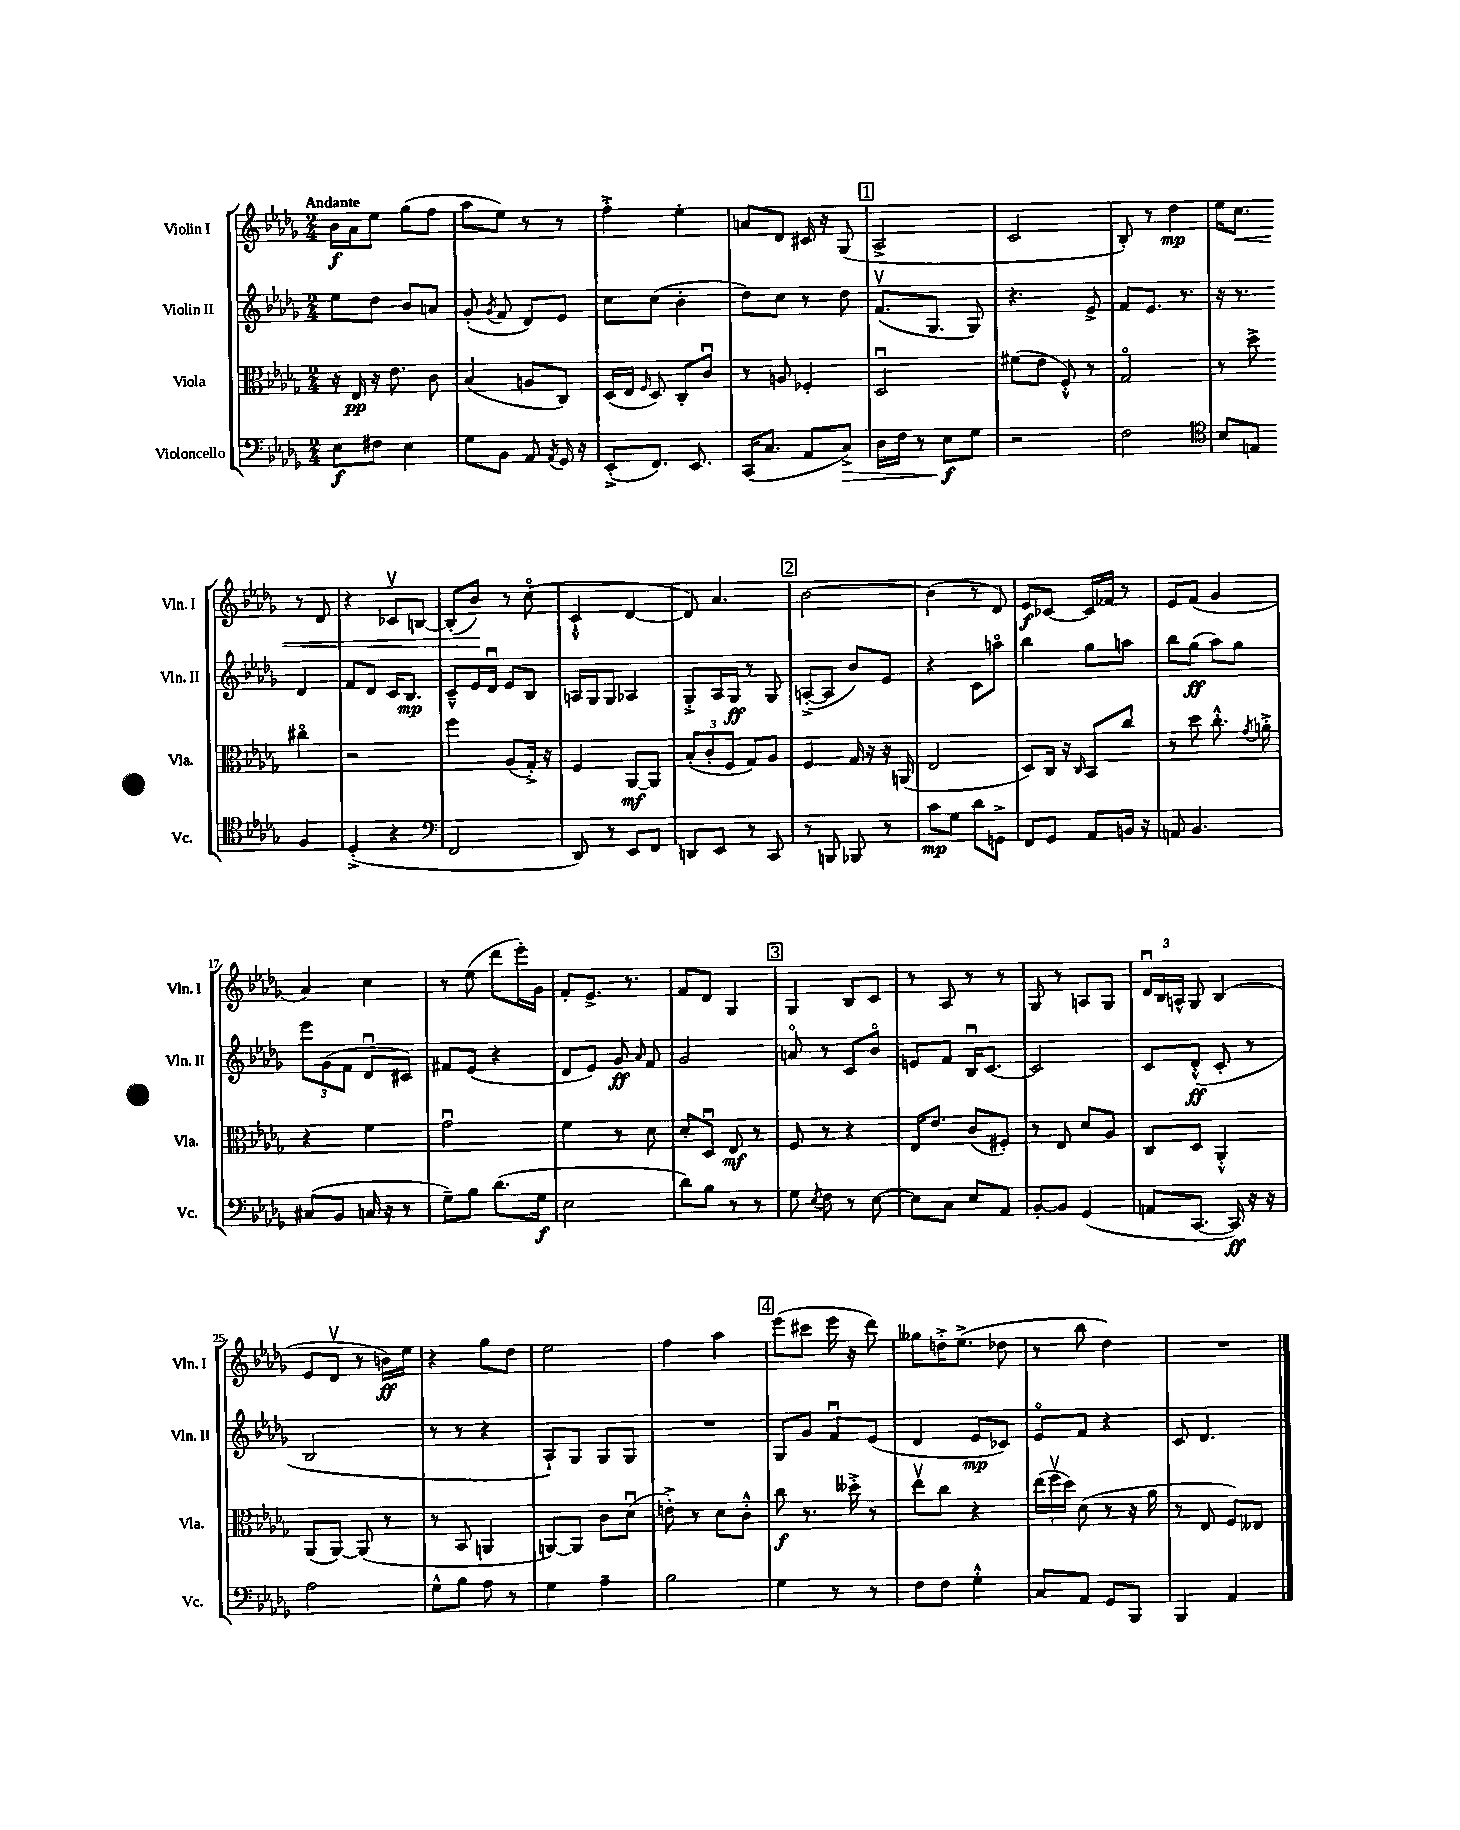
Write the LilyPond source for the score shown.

<<
\new StaffGroup <<
\new Staff = "s0" \with { instrumentName = "Violin I" shortInstrumentName = "Vln. I" } {
    \clef treble \key des \major \numericTimeSignature \time 2/4 \tempo "Andante"
    \autoBeamOff bes'16[\f aes'16 ees''8] ges''8[( f''8] |
    aes''8[ ees''8]) r8 r8 |
    f''4-.-> ees''4-. |
    a'8[ des'8] cis'16 r16 ges8( |
    \mark \markup { \box "1" } aes2-> |
    c'2 |
    bes8-.) r8 des''4\mp |
    ees''16[ c''8.]\< r8 des'8 |
    r4 ces'8[\upbow b8]~ |
    b8[-.( bes'8]\!) r8 c''8\flageolet( |
    c'4-!-^ des'4~ |
    des'8) aes'4. |
    \mark \markup { \box "2" } bes'2~ |
    bes'4( r8 des'8) |
    ees'8[\f ces'8]~ ces'16[ fes'16] r8 |
    ees'8[ f'8]( ges'4 |
    aes'4) c''4 |
    r8 ees''8( des'''8[ ees'''16-.) ges'16] |
    f'8[-. ees'8.]-> r8. |
    f'8[ des'8] ges4 |
    \mark \markup { \box "3" } ges4 bes8[ c'8] |
    r8 aes8 r8 r8 |
    ges8 r8 a8[ ges8] |
    \tuplet 3/2 { des'16[\downbow bes16 a16]-^ } ges8 bes4( |
    ees'8[ des'8]\upbow r8 b'16[\ff) ees''16] |
    r4 ges''8[ des''8] |
    ees''2 |
    f''4 aes''4 |
    \mark \markup { \box "4" } ees'''8[( cis'''8] ees'''16 r16 des'''8) |
    geses''8[ d''16-.-> ees''8.]->( des''8 |
    r8 bes''8 des''4) |
    R2 \bar "|." |
}
\new Staff = "s1" \with { instrumentName = "Violin II" shortInstrumentName = "Vln. II" } {
    \clef treble \key des \major \numericTimeSignature \time 2/4
    \autoBeamOff ees''8[ des''8] bes'8[ a'8] |
    ges'8-.( \acciaccatura { ges'8 } f'8 des'8[) ees'8] |
    c''8[ c''8]( bes'4-. |
    des''8[) c''8] r8 des''8 |
    \mark \markup { \box "1" } f'8.[\upbow( ges8.] ges8) |
    r4. ees'8-> |
    f'8[ ees'8.] r8. |
    r16 r8. des'4 |
    f'8[ des'8] c'16[ bes8.]\mp |
    c'8[---^ ees'16 des'16]\downbow ees'8[ bes8] |
    a16[ ges16 ges8] aes4 |
    ges8[-.-> aes16 ges16]\ff r8 ges8 |
    \mark \markup { \box "2" } a8[~-.->( a8] bes'8[) ees'8] |
    r4 c'8[ a''8]\flageolet |
    bes''4 ges''8[ a''8] |
    bes''8[ ges''8]\ff( aes''8[) ges''8] |
    \tuplet 3/2 { ees'''8[ ges'8( f'8] } des'8[\downbow cis'8]) |
    fis'8[ ees'8]( r4 |
    des'8[ ees'8]) ges'8\ff \grace { aes'16 } f'8 |
    ges'2 |
    \mark \markup { \box "3" } a'8\flageolet r8 c'8[ bes'8]\flageolet |
    e'8[ f'8] bes16[\downbow c'8.]~ |
    c'2 |
    c'8[ des'8]-.-^\ff( c'8-. r8 |
    bes2 |
    r8 r8 r4 |
    aes8[-!) ges8] ges8[ ges8] |
    R2 |
    \mark \markup { \box "4" } ges8[ ges'8] f'8[\downbow ees'8]( |
    des'4 ees'8[\mp ces'8]) |
    ees'8[\flageolet f'8] r4 |
    c'8 des'4. \bar "|." |
}
\new Staff = "s2" \with { instrumentName = "Viola" shortInstrumentName = "Vla." } {
    \clef alto \key des \major \numericTimeSignature \time 2/4
    \autoBeamOff r16 ees16\pp r16 ees'8. c'8 |
    bes4( a8[ c8]) |
    des16[( ees16] \grace { f16 } des8) c8[-. c'8]\downbow |
    r8 a8 fes4-. |
    \mark \markup { \box "1" } des2\downbow |
    fis'8[( ees'8] f8-.-^) r8 |
    ges2\flageolet |
    r8 des''8-> cis''4\flageolet |
    r2 |
    f''4 aes8[( ges16]-.->) r16 |
    f4 aes,8[~\mf aes,8] |
    \tuplet 3/2 { bes8[-.( c'8-. f8] } ges8[) aes8] |
    \mark \markup { \box "2" } f4 ges16 r16 r16 a,16( |
    ees2 |
    des8[) c16] r16 \grace { c16 } bes,8[ c''8] |
    r8 des''8 c''8.-.-^ \acciaccatura { ges'8 } a'16-.-> |
    r4 f'4 |
    ges'2\downbow |
    f'4 r8 des'8 |
    des'8[-. des8]\downbow ees8\mf r8 |
    \mark \markup { \box "3" } f8 r8 r4 |
    ees16[ ees'8.] c'8[( fis8]-.) |
    r8 ees8 des'8[ aes8] |
    c8[ des8] aes,4-.-^ |
    aes,8[( aes,8]~) aes,8( r8 |
    r8 bes,8 a,4 |
    a,8[~) a,8] c'8[ des'8]\downbow( |
    e'8-.->) r8 des'8[ c'8]-.-^ |
    \mark \markup { \box "4" } c''8\f r8. deses''16-.-> r8 |
    ees''8[\upbow c''8] r4 |
    \tuplet 3/2 { ees''16[( f''16\upbow des''16]) } des'8( r8 r16 aes'16 |
    r8 ees8 f8[) eeses8] \bar "|." |
}
\new Staff = "s3" \with { instrumentName = "Violoncello" shortInstrumentName = "Vc." } {
    \clef bass \key des \major \numericTimeSignature \time 2/4
    \autoBeamOff ees8[\f fis8] ees4 |
    ges8[ bes,8] aes,8 \acciaccatura { aes,8 } ges,16 r16 |
    ees,8[-.->( f,8.]) ees,8. |
    c,16[( c8.] aes,8[ c8]->\>) |
    \mark \markup { \box "1" } des16[ f16] r8 ees8[\f\! ges8] |
    r2 |
    f2 |
    \clef tenor bes8[ e8] f4 |
    des4-.->( r4 |
    \clef bass f,2 |
    des,8) r8 ees,8[ f,8] |
    d,8[ ees,8] r8 c,8 |
    \mark \markup { \box "2" } r8 b,,8 bes,,8 r8 |
    c'8[\mp ges8] des'8[ g,8]-> |
    f,8[ ges,8] aes,8[ b,16] r16 |
    a,8 bes,4. |
    cis8[( bes,8] c16 r16 r8 |
    ges8[--) bes8] des'8.[( ges16]\f |
    ees2 |
    des'8[) bes8] r8 r8 |
    \mark \markup { \box "3" } ges8 \acciaccatura { ees8 } f8 r8 ees8~ |
    ees8[ c8] ees8[ aes,8] |
    bes,8[~-. bes,8] ges,4( |
    a,8[ c,8.]~ c,16\ff) r16 r16 |
    aes2 |
    ges8[-^ bes8] aes8 r8 |
    ges4 aes4-- |
    bes2 |
    \mark \markup { \box "4" } ges4 r8 r8 |
    f8[ f8] ges4-.-^ |
    c8[ aes,8] ges,8[ bes,,8] |
    bes,,4 aes,4 \bar "|." |
}
>>
>>
